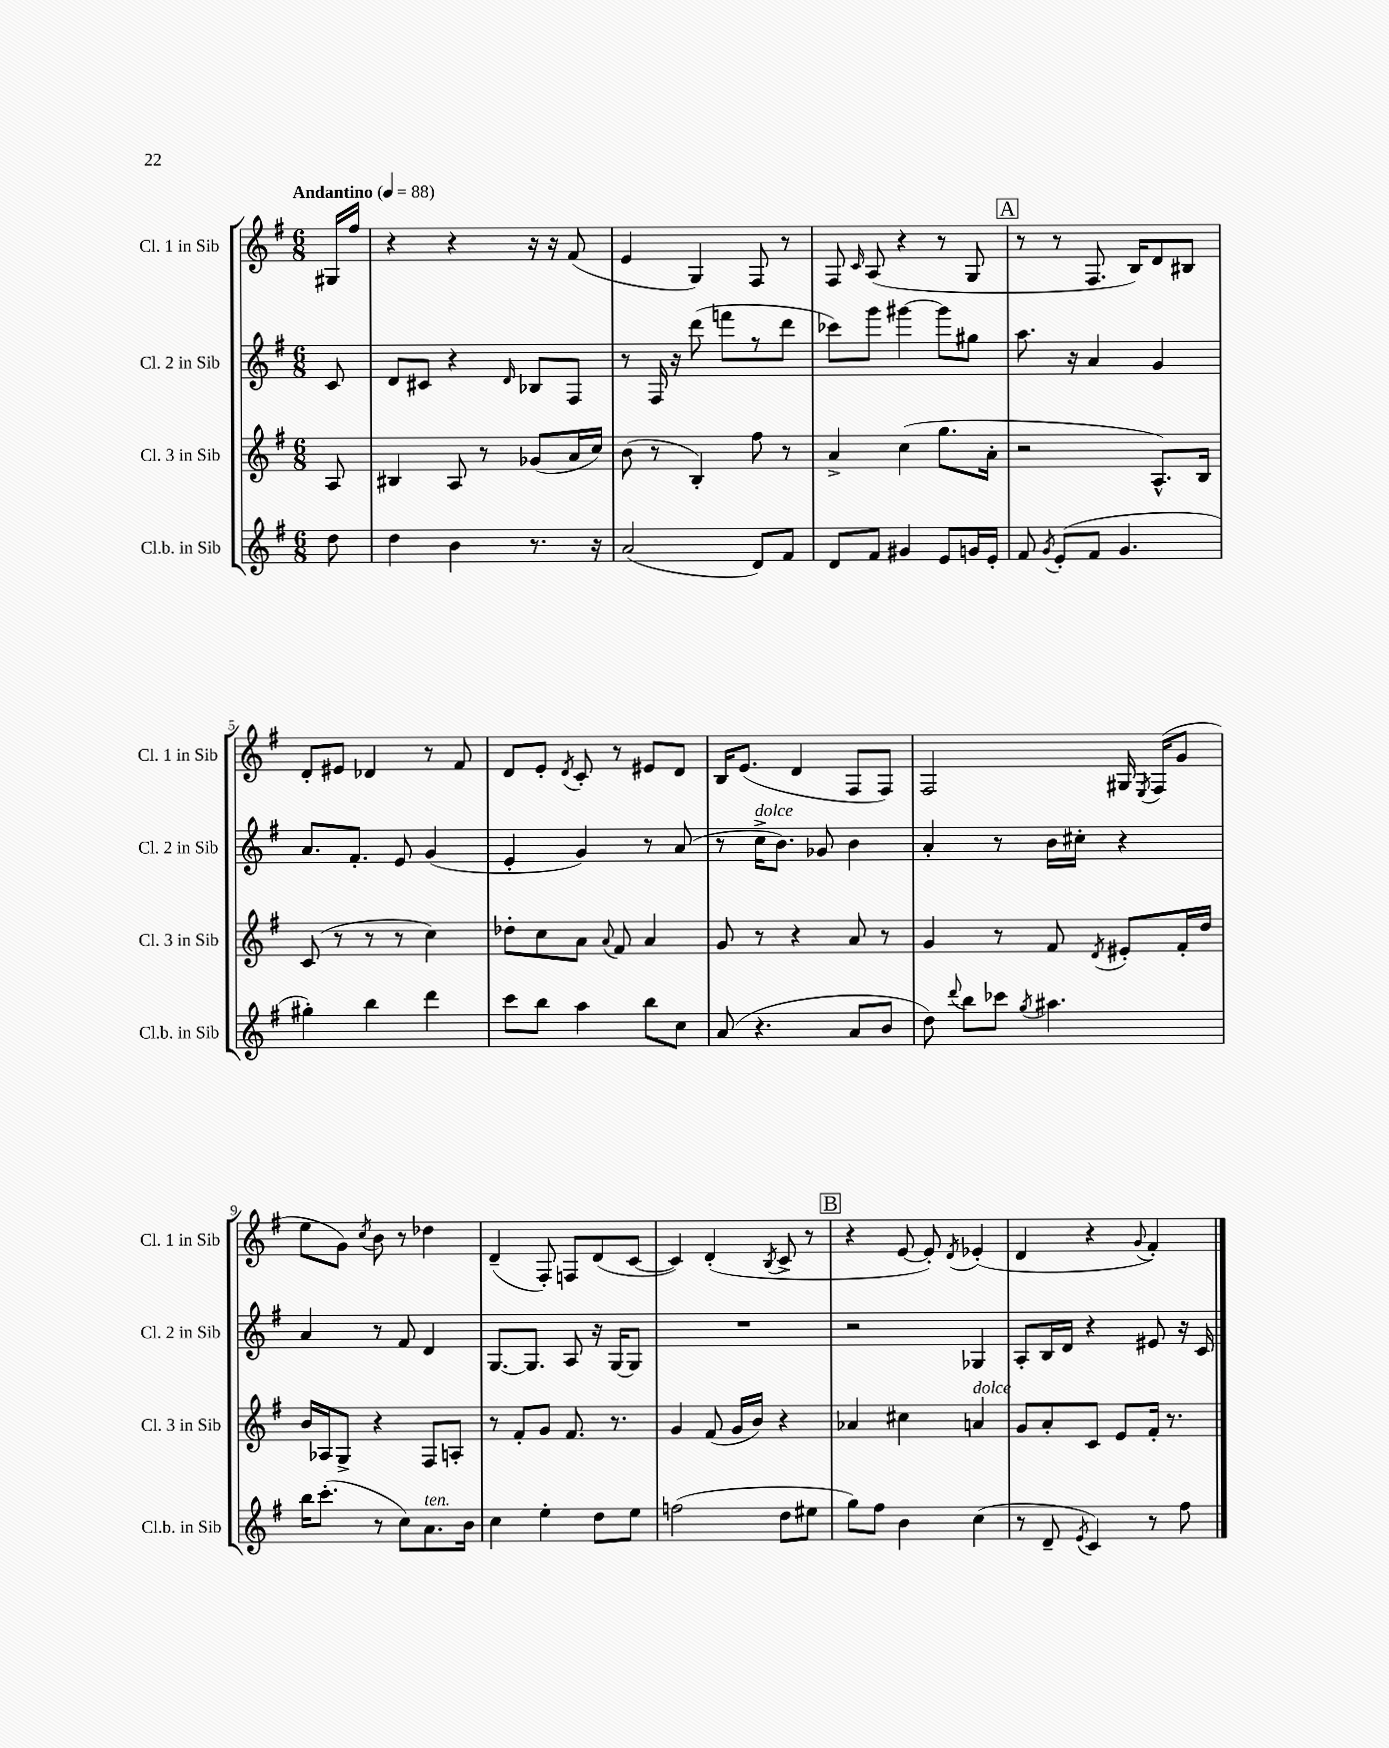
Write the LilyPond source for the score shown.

<<
\new StaffGroup <<
\new Staff = "s0" \with { instrumentName = "Cl. 1 in Sib" shortInstrumentName = "Cl. 1 in Sib" } {
    \clef treble \key g \major \numericTimeSignature \time 6/8 \partial 8 \tempo "Andantino" 4 = 88
    \autoBeamOff gis16[ fis''16] |
    r4 r4 r16 r16 fis'8( |
    e'4 g4) fis8 r8 |
    fis8 \grace { c'16 } a8( r4 r8 g8 |
    \mark \markup { \box "A" } r8 r8 fis8. b16[) d'8 bis8] |
    d'8[-. eis'8] des'4 r8 fis'8 |
    d'8[ e'8]-. \acciaccatura { d'8 } c'8-. r8 eis'8[ d'8] |
    b16[ e'8.]( d'4 fis8[ fis8]) |
    fis2 gis16 \acciaccatura { e8 } fis16[( g'8] |
    e''8[ g'8]) \acciaccatura { c''8 } b'8 r8 des''4 |
    d'4--( fis8-.) f8[ d'8( c'8]~ |
    c'4) d'4-.( \acciaccatura { b8 } c'8-> r8 |
    \mark \markup { \box "B" } r4 e'8~ e'8-.) \acciaccatura { d'8 } ees'4-.( |
    d'4 r4 \appoggiatura { g'8 } fis'4-.) \bar "|." |
}
\new Staff = "s1" \with { instrumentName = "Cl. 2 in Sib" shortInstrumentName = "Cl. 2 in Sib" } {
    \clef treble \key g \major \numericTimeSignature \time 6/8 \partial 8
    \autoBeamOff c'8 |
    d'8[ cis'8] r4 \grace { d'16 } bes8[ fis8] |
    r8 fis16 r16 d'''8( f'''8[ r8 d'''8] |
    ces'''8[) g'''8] gis'''4~ gis'''8[ gis''8] |
    \mark \markup { \box "A" } a''8. r16 a'4 g'4 |
    a'8.[ fis'8.]-. e'8 g'4( |
    e'4-. g'4) r8 a'8( |
    r8 c''16[->^\markup { \italic "dolce" } b'8.]) ges'8 b'4 |
    a'4-. r8 b'16[ cis''16]-. r4 |
    a'4 r8 fis'8 d'4 |
    g8.[~ g8.] a8 r16 g16[~ g8] |
    R2. |
    \mark \markup { \box "B" } r2 ges4 |
    a8[-. b16 d'16] r4 eis'8 r16 c'16 \bar "|." |
}
\new Staff = "s2" \with { instrumentName = "Cl. 3 in Sib" shortInstrumentName = "Cl. 3 in Sib" } {
    \clef treble \key g \major \numericTimeSignature \time 6/8 \partial 8
    \autoBeamOff a8 |
    bis4 a8 r8 ges'8[( a'16 c''16]) |
    b'8( r8 b4-.) fis''8 r8 |
    a'4-> c''4( g''8.[ a'16]-. |
    \mark \markup { \box "A" } r2 a8.[-^) b16] |
    c'8( r8 r8 r8 c''4) |
    des''8[-. c''8 a'8] \appoggiatura { a'8 } fis'8 a'4 |
    g'8 r8 r4 a'8 r8 |
    g'4 r8 fis'8 \acciaccatura { d'8 } eis'8[-. fis'16-. d''16] |
    b'16[ aes16 g8]-> r4 fis8[ a8]-. |
    r8 fis'8[-. g'8] fis'8. r8. |
    g'4 fis'8( g'16[ b'16]) r4 |
    \mark \markup { \box "B" } aes'4 cis''4 a'4^\markup { \italic "dolce" } |
    g'8[ a'8-. c'8] e'8[ fis'16]-. r8. \bar "|." |
}
\new Staff = "s3" \with { instrumentName = "Cl.b. in Sib" shortInstrumentName = "Cl.b. in Sib" } {
    \clef treble \key g \major \numericTimeSignature \time 6/8 \partial 8
    \autoBeamOff d''8 |
    d''4 b'4 r8. r16 |
    a'2( d'8[) fis'8] |
    d'8[ fis'8] gis'4 e'8[ g'16 e'16]-. |
    \mark \markup { \box "A" } fis'8 \acciaccatura { g'8 } e'8[-.( fis'8] g'4. |
    gis''4-.) b''4 d'''4 |
    c'''8[ b''8] a''4 b''8[ c''8] |
    a'8( r4. a'8[ b'8] |
    d''8) \appoggiatura { d'''8 } b''8[ ces'''8] \acciaccatura { g''8 } ais''4. |
    b''16[ c'''8.]-.( r8 c''8[) a'8.^\markup { \italic "ten." } b'16] |
    c''4 e''4-. d''8[ e''8] |
    f''2( d''8[ eis''8] |
    \mark \markup { \box "B" } g''8[) fis''8] b'4 c''4( |
    r8 d'8-- \acciaccatura { e'8 } c'4) r8 fis''8 \bar "|." |
}
>>
>>
